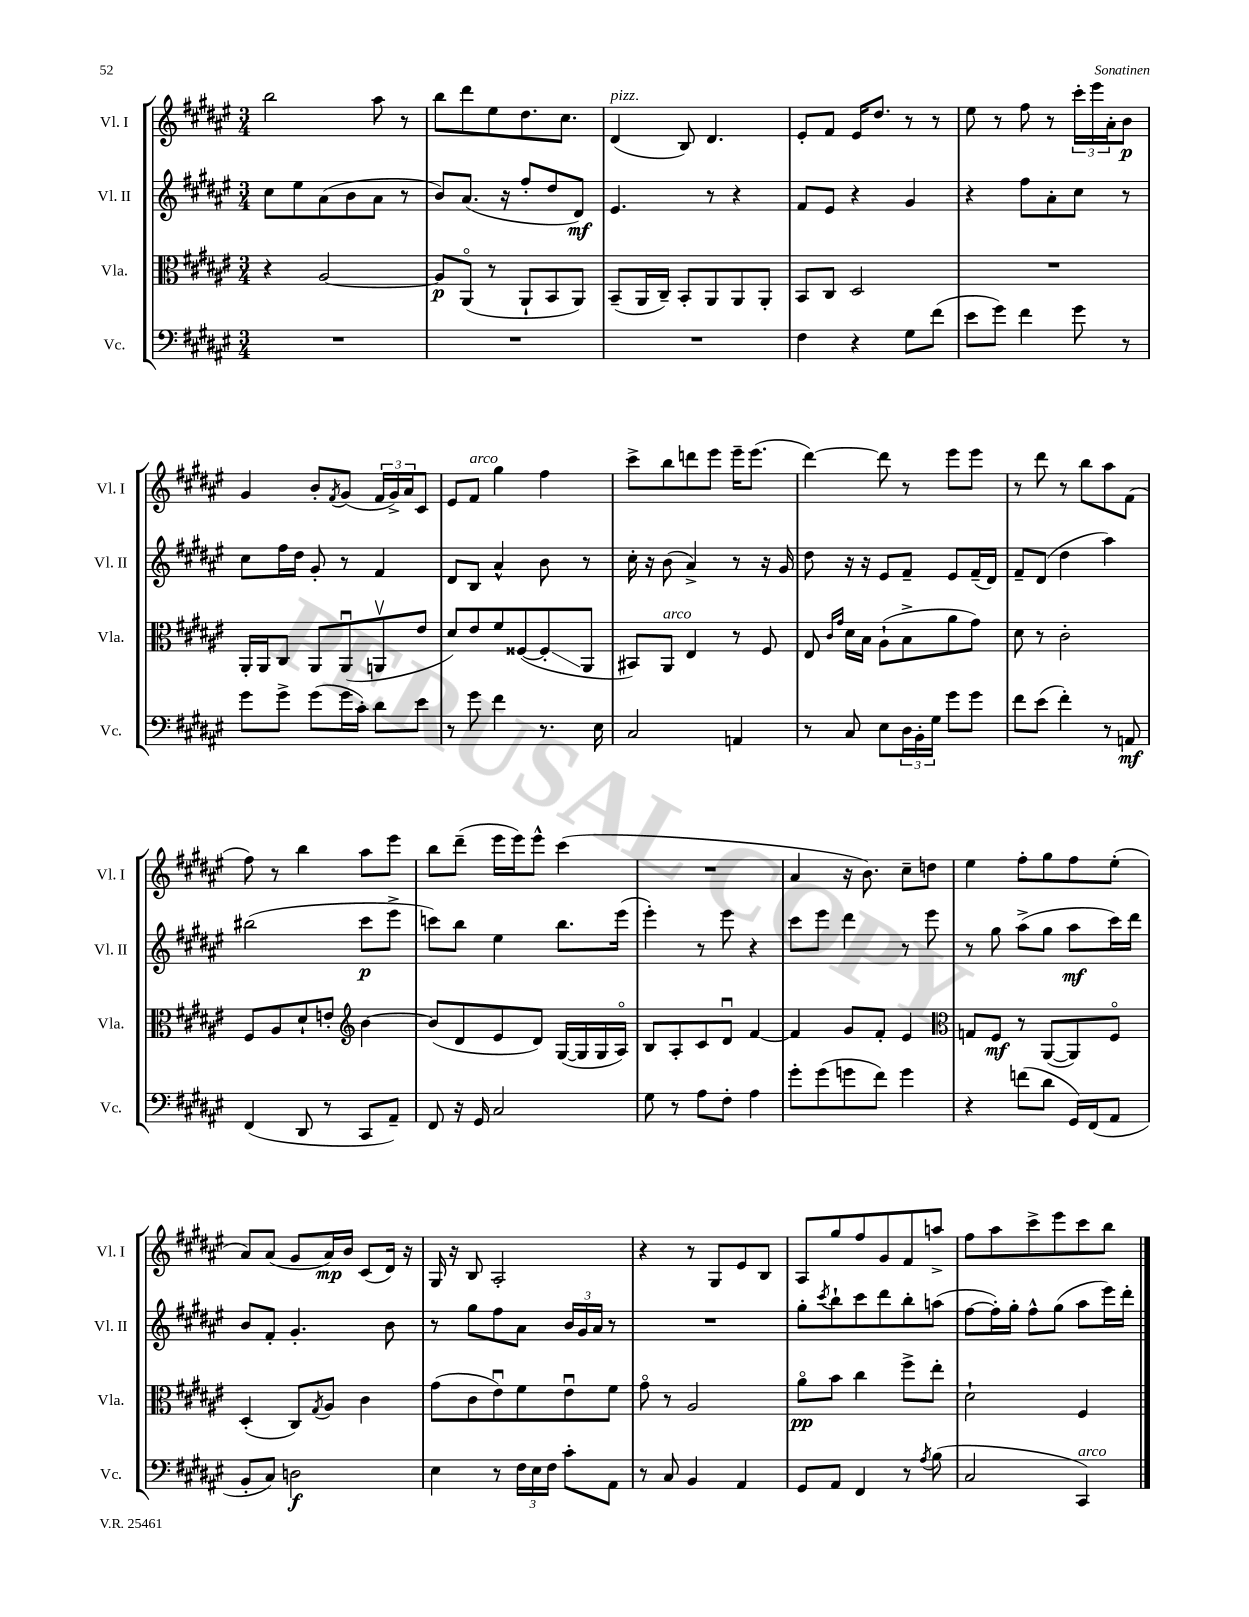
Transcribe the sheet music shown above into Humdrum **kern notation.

**kern	**kern	**kern	**kern
*staff4	*staff3	*staff2	*staff1
*clefF4	*clefC3	*clefG2	*clefG2
*k[f#c#g#d#a#e#]	*k[f#c#g#d#a#e#]	*k[f#c#g#d#a#e#]	*k[f#c#g#d#a#e#]
*M3/4	*M3/4	*M3/4	*M3/4
2.r	4r	8cc#	2bb
.	.	8ee#	.
.	[2A#	(8a#	.
.	.	8b	.
.	.	8a#	8aa#
.	.	8r	8r
=	=	=	=
2.r	8A#]	8b)	8bb
.	(8AA#o	(8.a#	8ddd#
.	8r	.	8ee#
.	.	16r	.
.	8AA#`	8ff#'	8.dd#
.	8BB	8dd#	.
.	.	.	8.cc#
.	8AA#)	8d#)	.
=	=	=	=
2.r	(8BB~	4.e#	(4d#
.	16AA#	.	.
.	16C#~)	.	.
.	8BB'	.	8B)
.	8AA#	8r	4.d#
.	8AA#	4r	.
.	8AA#'	.	.
=	=	=	=
4F#	8BB	8f#	8e#'
.	8C#	8e#	8f#
4r	2D#	4r	16e#
.	.	.	8.dd#
8G#	.	4g#	8r
(8f#	.	.	8r
=	=	=	=
8e#	2.r	4r	8ee#
8g#)	.	.	8r
4f#	.	8ff#	8ff#
.	.	8a#'	8r
8g#	.	8cc#	24ccc#'
.	.	.	24eee#
.	.	.	24a#'
8r	.	8r	8b
=	=	=	=
8g#	16AA#'	8cc#	4g#
.	16AA#	.	.
8g#^	8C#	16ff#	.
.	.	16dd#	.
(8g#	8AA#	8g#'	8b'
.	.	.	8qf#
16g#	(8AA#u	8r	(8g#
16c#')	.	.	.
8d#	8AAv	4f#	24f#
.	.	.	24g#^)
.	.	.	24a#
8e#	8e#	.	8c#
=	=	=	=
8r	8d#)	8d#	8e#
8g#	8e#	8B	8f#
4f#	8f#	4a#^^	4gg#
.	([8F##	.	.
8.r	8F##']	8b	4ff#
.	8AA#	8r	.
16E#	.	.	.
=	=	=	=
2C#	8BB#)	16cc#'	8ccc#^
.	.	16r	.
.	8AA#	(8b	8bb
.	4E#	4a#^)	8ddd
.	.	.	8eee#
4AA	8r	8r	16eee#~
.	.	.	(8.eee#
.	8F#	16r	.
.	.	16g#	.
=	=	=	=
8r	8E#	8dd#	[4ddd#)
.	16qqc#	.	.
.	16qqg#	.	.
8C#	16d#	16r	.
.	16B	16r	.
8E#	(8A#`	8e#	8ddd#]
24D#	8B^	8f#~	8r
24BB'	.	.	.
24G#	.	.	.
8g#	8a#	8e#	8eee#
8g#	8g#)	(16f#~	8eee#
.	.	16d#)	.
=	=	=	=
8f#	8d#	8f#~	8r
(8e#	8r	(8d#	8ddd#
4f#')	2c#'	4dd#	8r
.	.	.	8bb
8r	.	4aa#)	8aa#
8AA	.	.	(8f#
=	=	=	=
(4FF#	8F#	(2bb#	8ff#)
.	8A#	.	8r
8DD#	8d#`	.	4bb
8r	8e'	.	.
*	*clefG2	*	*
8CC#	[4b	8ccc#	8aa#
8AA#~)	.	8eee#^	8eee#
=	=	=	=
8FF#	(8b]	8ccc)	8bb
16r	8d#	8bb	(8ddd#~
16GG#	.	.	.
2C#	8e#	4ee#	16eee#
.	.	.	16eee#)
.	8d#)	.	8eee#^^
.	([16G#	8.bb	(4ccc#
.	16G#]	.	.
.	16G#	.	.
.	16A#o)	(16eee#	.
=	=	=	=
8G#	8B	4eee#')	2.r
8r	8A#'	.	.
8A#	8c#	8r	.
8F#'	8d#u	8eee#	.
4A#	[4f#	4r	.
=	=	=	=
8g#'	4f#]	8ccc#	4a#
(8g#	.	8eee#	.
8g	8g#	4ddd#	16r
.	.	.	8.b)
8f#)	8f#'	.	.
4g	4e#	8r	8cc#~
.	.	8eee#	8dd
=	=	=	=
*	*clefC3	*	*
4r	8G	8r	4ee#
.	8F#	8gg#	.
(8f	8r	(8aa#^	8ff#'
8d#	([8AA#	8gg#	8gg#
16GG#)	8AA#])	8aa#	8ff#
(16FF#	.	.	.
8AA#	8F#o	16ccc#)	(8ee#'
.	.	16ddd#	.
=	=	=	=
8BB'	(4D#'	8b	8a#)
8C#)	.	8f#'	(8a#
2D	8C#)	4.g#'	8g#
.	8qG#	.	.
.	8A#	.	16a#)
.	.	.	16b
.	4c#	.	(8c#
.	.	8b	16d#)
.	.	.	16r
=	=	=	=
4E#	(8g#	8r	16G#
.	.	.	16r
.	8c#	8gg#	8B
8r	8e#u)	8ff#	2A#'
24F#	8f#	8a#	.
24E#	.	.	.
24F#	.	.	.
8c#'	8e#u	24b	.
.	.	24g#	.
.	.	24a#	.
8AA#	8f#	8r	.
=	=	=	=
8r	8g#o	2.r	4r
8C#	8r	.	.
4BB	2A#	.	8r
.	.	.	8G#
4AA#	.	.	8e#
.	.	.	8B
=	=	=	=
8GG#	8a#o	8gg#'	8A#
.	.	8qccc#	.
8AA#	8b	8bb`	8gg#
4FF#	4cc#	8ccc#	8ff#
.	.	8ddd#	8g#
8r	8ff#^	8bb'	8f#
8qA#	.	.	.
(8B	8ee#'	(8aa	8aa^
=	=	=	=
2C#	2d#`	[8ff#	8ff#
.	.	16ff#'])	8aa#
.	.	16gg#'	.
.	.	8ff#^^	8ccc#^
.	.	(8gg#	8eee#
4CC#)	4F#	8aa#	8ccc#
.	.	16eee#)	8bb
.	.	16ddd#'	.
==	==	==	==
*-	*-	*-	*-
